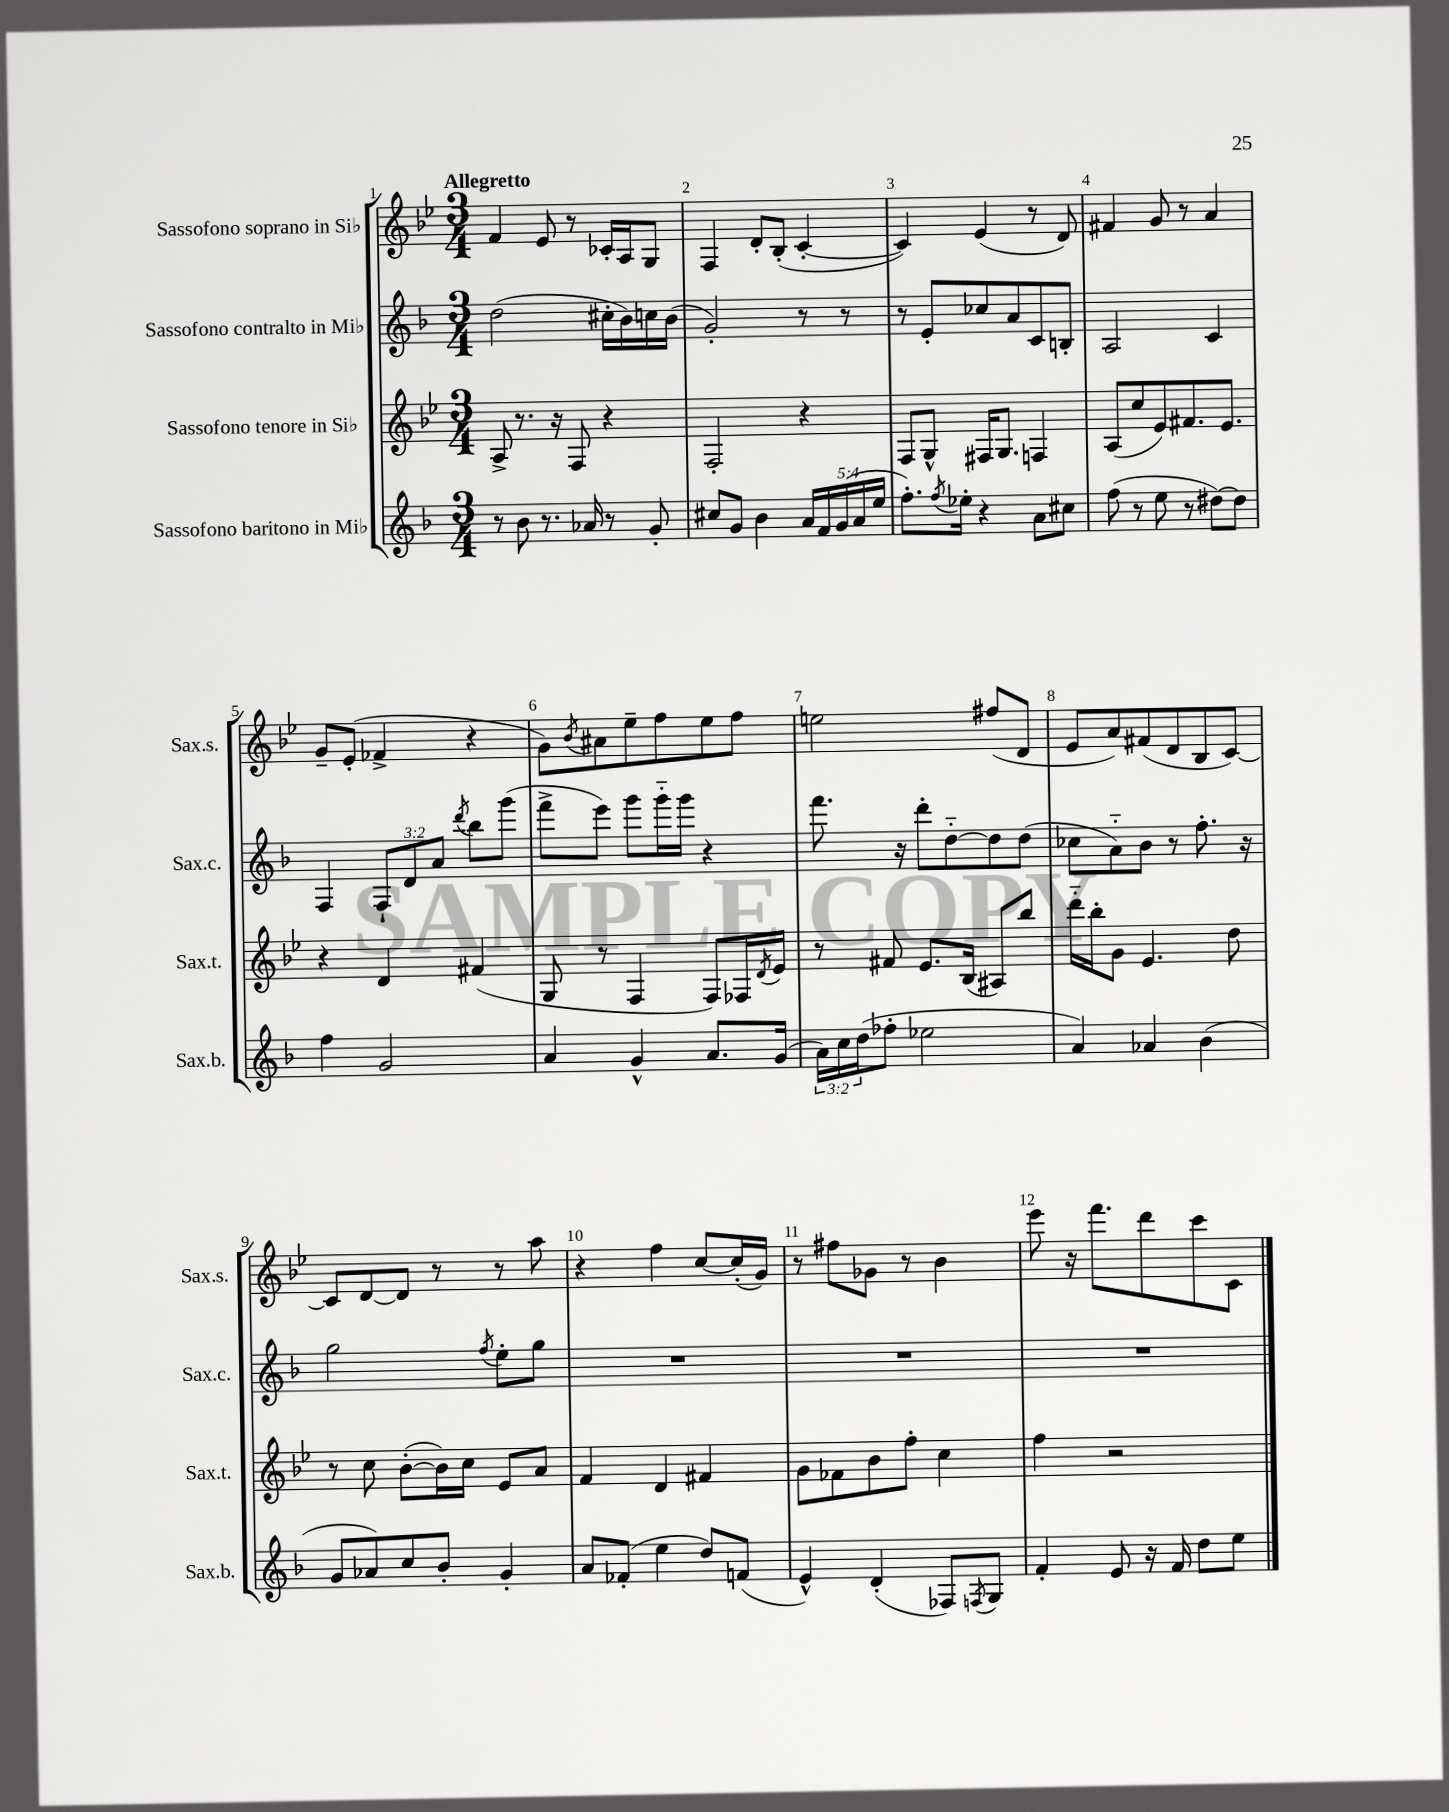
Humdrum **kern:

**kern	**kern	**kern	**kern
*staff4	*staff3	*staff2	*staff1
*clefG2	*clefG2	*clefG2	*clefG2
*k[b-]	*k[b-e-]	*k[b-]	*k[b-e-]
*M3/4	*M3/4	*M3/4	*M3/4
8r	8A^	(2dd	4f
8b-	8.r	.	.
8.r	.	.	8e-
.	16r	.	.
.	8F	.	8r
16a-	.	.	.
8r	4r	16cc#'	16c-'
.	.	16b-)	16A
8g'	.	16cc	8G
.	.	(16b-	.
=	=	=	=
8cc#	2F'	2g')	4F
8g	.	.	.
4b-	.	.	8d'
.	.	.	(8B-'
20a	4r	8r	[4c'
20f	.	.	.
(20g	.	.	.
.	.	8r	.
20a	.	.	.
20ee	.	.	.
=	=	=	=
8.ff')	8F	8r	4c])
.	8G^^	8e'	.
8qff	.	.	.
16ee-'	.	.	.
4r	16F#	8cc-	(4e-
.	8.G	.	.
.	.	8a	.
8a	4F	8c	8r
8cc#	.	8B'	8d)
=	=	=	=
(8ff	(8A	2A	4f#
8r	8cc	.	.
8ee	8e-)	.	8g
8r	8.f#	.	8r
[8dd#)	.	4c	4a
.	8.e-	.	.
8dd#]	.	.	.
=	=	=	=
4ff	4r	4F	8g~
.	.	.	(8e-'
2g	4d	12F`	4f-^
.	.	12d	.
.	.	12a	.
.	.	8qddd	.
.	(4f#	8bb-	4r
.	.	(8ggg	.
=	=	=	=
4a	8G	8fff^	8g)
.	.	.	8qb-
.	8r	8eee)	8a#
4g^^	4F	8ggg	8ee-~
.	.	16ggg'~	8ff
.	.	16ggg	.
8.a	8F)	4r	8ee-
.	16F-	.	8ff
.	8qd	.	.
(16g	16e-	.	.
=	=	=	=
24a)	8r	8.fff	2ee
24cc	.	.	.
(24dd	.	.	.
8ff-'	8f#	.	.
.	.	16r	.
2ee-	8.e-	8ddd'	.
.	.	[8dd'~	.
.	(16B-	.	.
.	8A#)	8dd]	(8ff#
.	8bb-	(8dd	8d
=	=	=	=
4a)	16ddd'~	8cc-	8e-
.	16bb-'	.	.
.	8g	8a'~)	8a)
4a-	4.e-	8b-	(8f#
.	.	8r	8d
(4b-	.	8.ff'	8B-
.	8dd	.	[8c)
.	.	16r	.
=	=	=	=
8g	8r	2gg	8c]
8a-)	8cc	.	[8d
8cc	([8b-'	.	8d]
8b-'	16b-])	.	8r
.	16cc	.	.
.	.	8qff	.
4g'	8e-	8ee'	8r
.	8a	8gg	8aa
=	=	=	=
8a	4f	2.r	4r
(8f-'	.	.	.
4ee	4d	.	4ff
8dd)	4f#	.	[8cc
(8f	.	.	(16cc']
.	.	.	16g)
=	=	=	=
4e^^)	8g	2.r	8r
.	8f-	.	8ff#
(4d'	8b-	.	8g-
.	8ff'	.	8r
8F-)	4cc	.	4b-
8qF	.	.	.
8G	.	.	.
=	=	=	=
4f'	4ff	2.r	8eee-
.	.	.	16r
.	.	.	8.fff
8e	2r	.	.
16r	.	.	8ddd
16f	.	.	.
8dd	.	.	8ccc
8ee	.	.	8c
==	==	==	==
*-	*-	*-	*-
